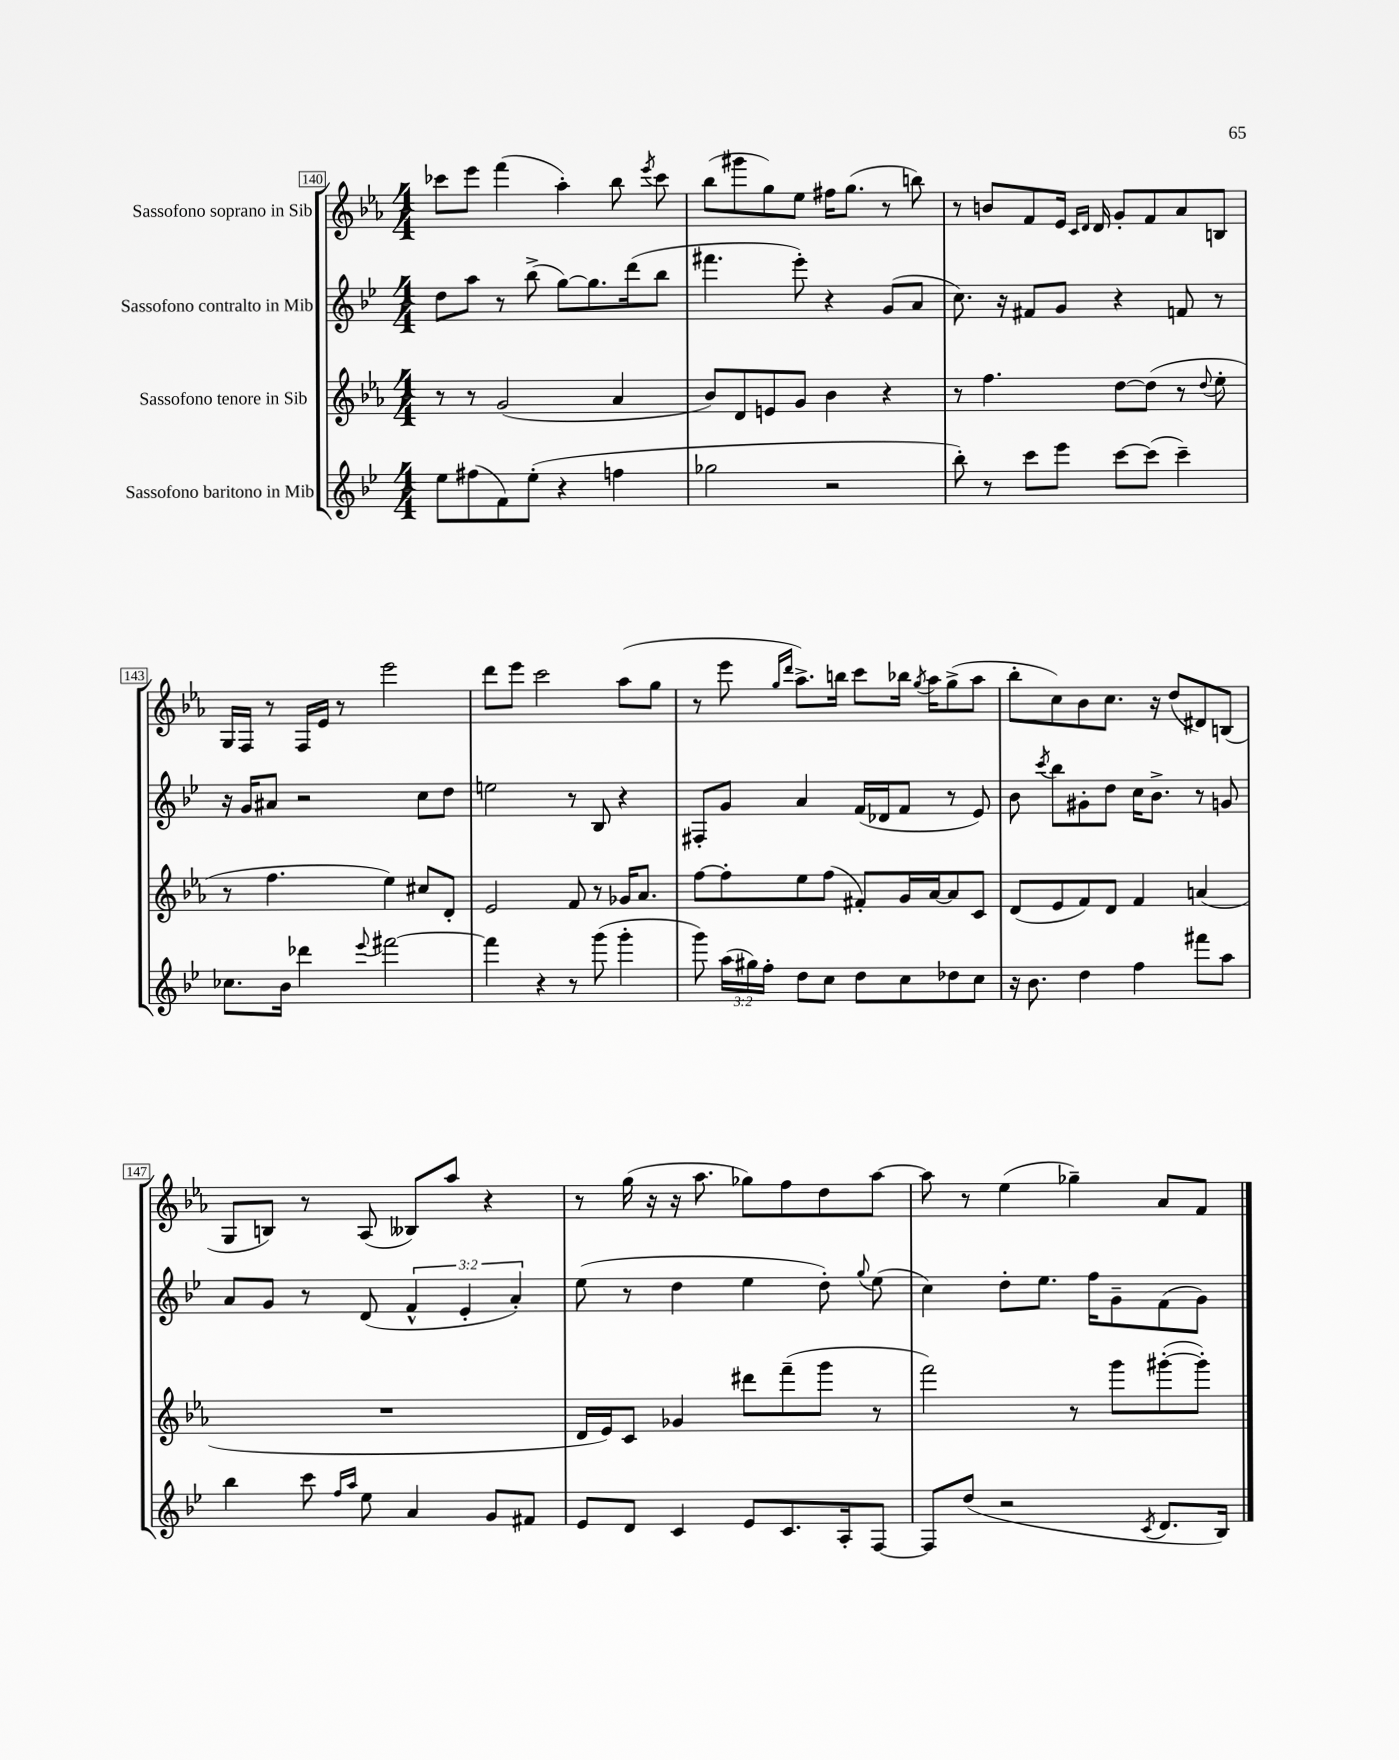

**kern	**kern	**kern	**kern
*part4	*part3	*part2	*part1
*staff4	*staff3	*staff2	*staff1
*I"Sassofono baritono in Mib	*I"Sassofono tenore in Sib	*I"Sassofono contralto in Mib	*I"Sassofono soprano in Sib
*clefG2	*clefG2	*clefG2	*clefG2
*k[b-e-]	*k[b-e-a-]	*k[b-e-]	*k[b-e-a-]
*M4/4	*M4/4	*M4/4	*M4/4
=140	=140	=140	=140
8ee-\L	8r	8dd\L	8ccc-X\L
(8ff#X\	8r	8aa\J	8eee-\J
8f\)	(2g/	8r	(4fff\
(8ee-'\J	.	(8bb-^\	.
4r	.	[8gg\L)	4aa-'\)
.	.	8.gg\]	.
4ffn\	4a-/	.	8bb-\
.	.	(16ddd\k	.
.	.	.	8qeee-/
.	.	8bb-\J	8ccc-\
=141	=141	=141	=141
2gg-X\	8b-/L)	4.fff#X\	(8bb-\L
.	8d/	.	8ggg#X\
.	8en/	.	8gg\)
.	8g/J	8eee-'\)	8ee-\J
2r	4b-\	4r	16ff#X\KL
.	.	.	(8.gg\J
.	4r	(8g/L	8r
.	.	8a/J	8bbn\)
=142	=142	=142	=142
8bb-'\)	8r	8.cc\)	8r
8r	4.ff\	.	8bn/L
.	.	16r	.
8ccc\L	.	8f#X/L	8f/
8eee-\J	.	8g/J	16e-/Jk
.	.	.	16qqc/LL
.	.	.	16qqd/JJ
.	.	.	16d/
[8ccc\L	[8dd\L	4r	8g'/L
(8ccc\J]	(8dd\J]	.	8f/
4ccc~\)	8r	8fn/	8a-/
.	8qqdd/	.	.
.	8ee-'\	8r	8Bn/J
!!LO:LB:g=z
=143	=143	=143	=143
8.cc-X\L	8r	16r	16G/LL
.	.	16g/KL	16F/JJ
.	4.ff\	8a#X/J	8r
16b-\Jk	.	.	.
4ddd-X\	.	2r	16F/LL
.	.	.	16e-/JJ
.	.	.	8r
8qqeee-/	.	.	.
[2fff#X\	4ee-\)	.	2eee-\
.	8cc#X/L	8cc\L	.
.	8d'/J	8dd\J	.
=144	=144	=144	=144
4fff#\]	2e-/	2een\	8ddd\L
.	.	.	8eee-\J
4r	.	.	2ccc\
8r	8f/	8r	.
(8ggg\	8r	8B-/	.
4ggg'\	16g-X/KL	4r	(8aa-\L
.	8.a-/J	.	.
.	.	.	8gg\J
=145	=145	=145	=145
8ggg\)	[8ff\L	8F#X'/L	8r
(24aa\LL	8ff'\]	8g/J	8eee-\
24gg#X\)	.	.	.
24ff'\JJ	.	.	.
.	.	.	16qqgg/LL
.	.	.	16qqddd/JJ
8dd\L	8ee-\	4a/	8.aa-^\L)
8cc\J	(8ff\J	.	.
.	.	.	16bbn\Jk
8dd\L	8f#X'/L)	(16f/LL	8ccc\L
.	.	16d-X/J	.
8cc\	16g/L	8f/J	16bb-X\Jk
.	.	.	8qgg/
.	[16a-/J	.	16aa-\KL
8dd-X\	8a-/]	8r	(8gg^\
8cc\J	8c/J	8e-/)	8aa-\J
=146	=146	=146	=146
16r	(8d/L	8b-\	8bb-'\L
8.b-\	.	.	.
.	.	8qccc/	.
.	8e-/	8bb-\L	8cc\)
4dd\	8f/)	8g#X'\	8b-\
.	8d/J	8dd\J	8.cc\J
4ff\	4f/	16cc\KL	.
.	.	8.b-^\J	16r
.	.	.	(8dd/L
8fff#X\L	(4an/	8r	8d#X/)
8aa\J	.	8gn/	(8Bn/J
!!LO:LB:g=z
=147	=147	=147	=147
4bb-\	1r	8a/L	8G/L
.	.	8g/J	8Bn/J)
8ccc\	.	8r	8r
16qqff/LL	.	.	.
16qqaa/JJ	.	.	.
8ee-\	.	(8d/	(8A-/
4a/	.	6f^^/	8B--X/L)
.	.	.	8aa-/J
.	.	6e-'/	.
8g/L	.	.	4r
.	.	6a'/)	.
8f#X/J	.	.	.
=148	=148	=148	=148
8e-/L	16d/LL	(8ee-\	8r
.	16e-/J)	.	.
8d/J	8c/J	8r	(16gg\
.	.	.	16r
4c/	4g-X/	4dd\	16r
.	.	.	8.aa-\
8e-/L	8ddd#X\L	4ee-\	8gg-X\L)
8.c/	(8fff~\	.	8ff\
.	8ggg\J	8dd'\)	8dd\
16A'/k	.	.	.
.	.	8qqgg/	.
[8F/J	8r	(8ee-\	[8aa-\J
=149	=149	=149	=149
8F/L]	2fff\)	4cc\)	8aa-\]
(8dd/J	.	.	8r
2r	.	8dd'\L	(4ee-\
.	.	8.ee-\J	.
.	8r	.	4gg-X~\)
.	.	16ff\KL	.
.	8ggg\L	8g~\	.
8qc/	.	.	.
8.d/L	([8ggg#X'\	(8f\	8a-/L
.	8ggg#'\J])	8g\J)	8f/J
16B-/Jk)	.	.	.
==	==	==	==
*-	*-	*-	*-
